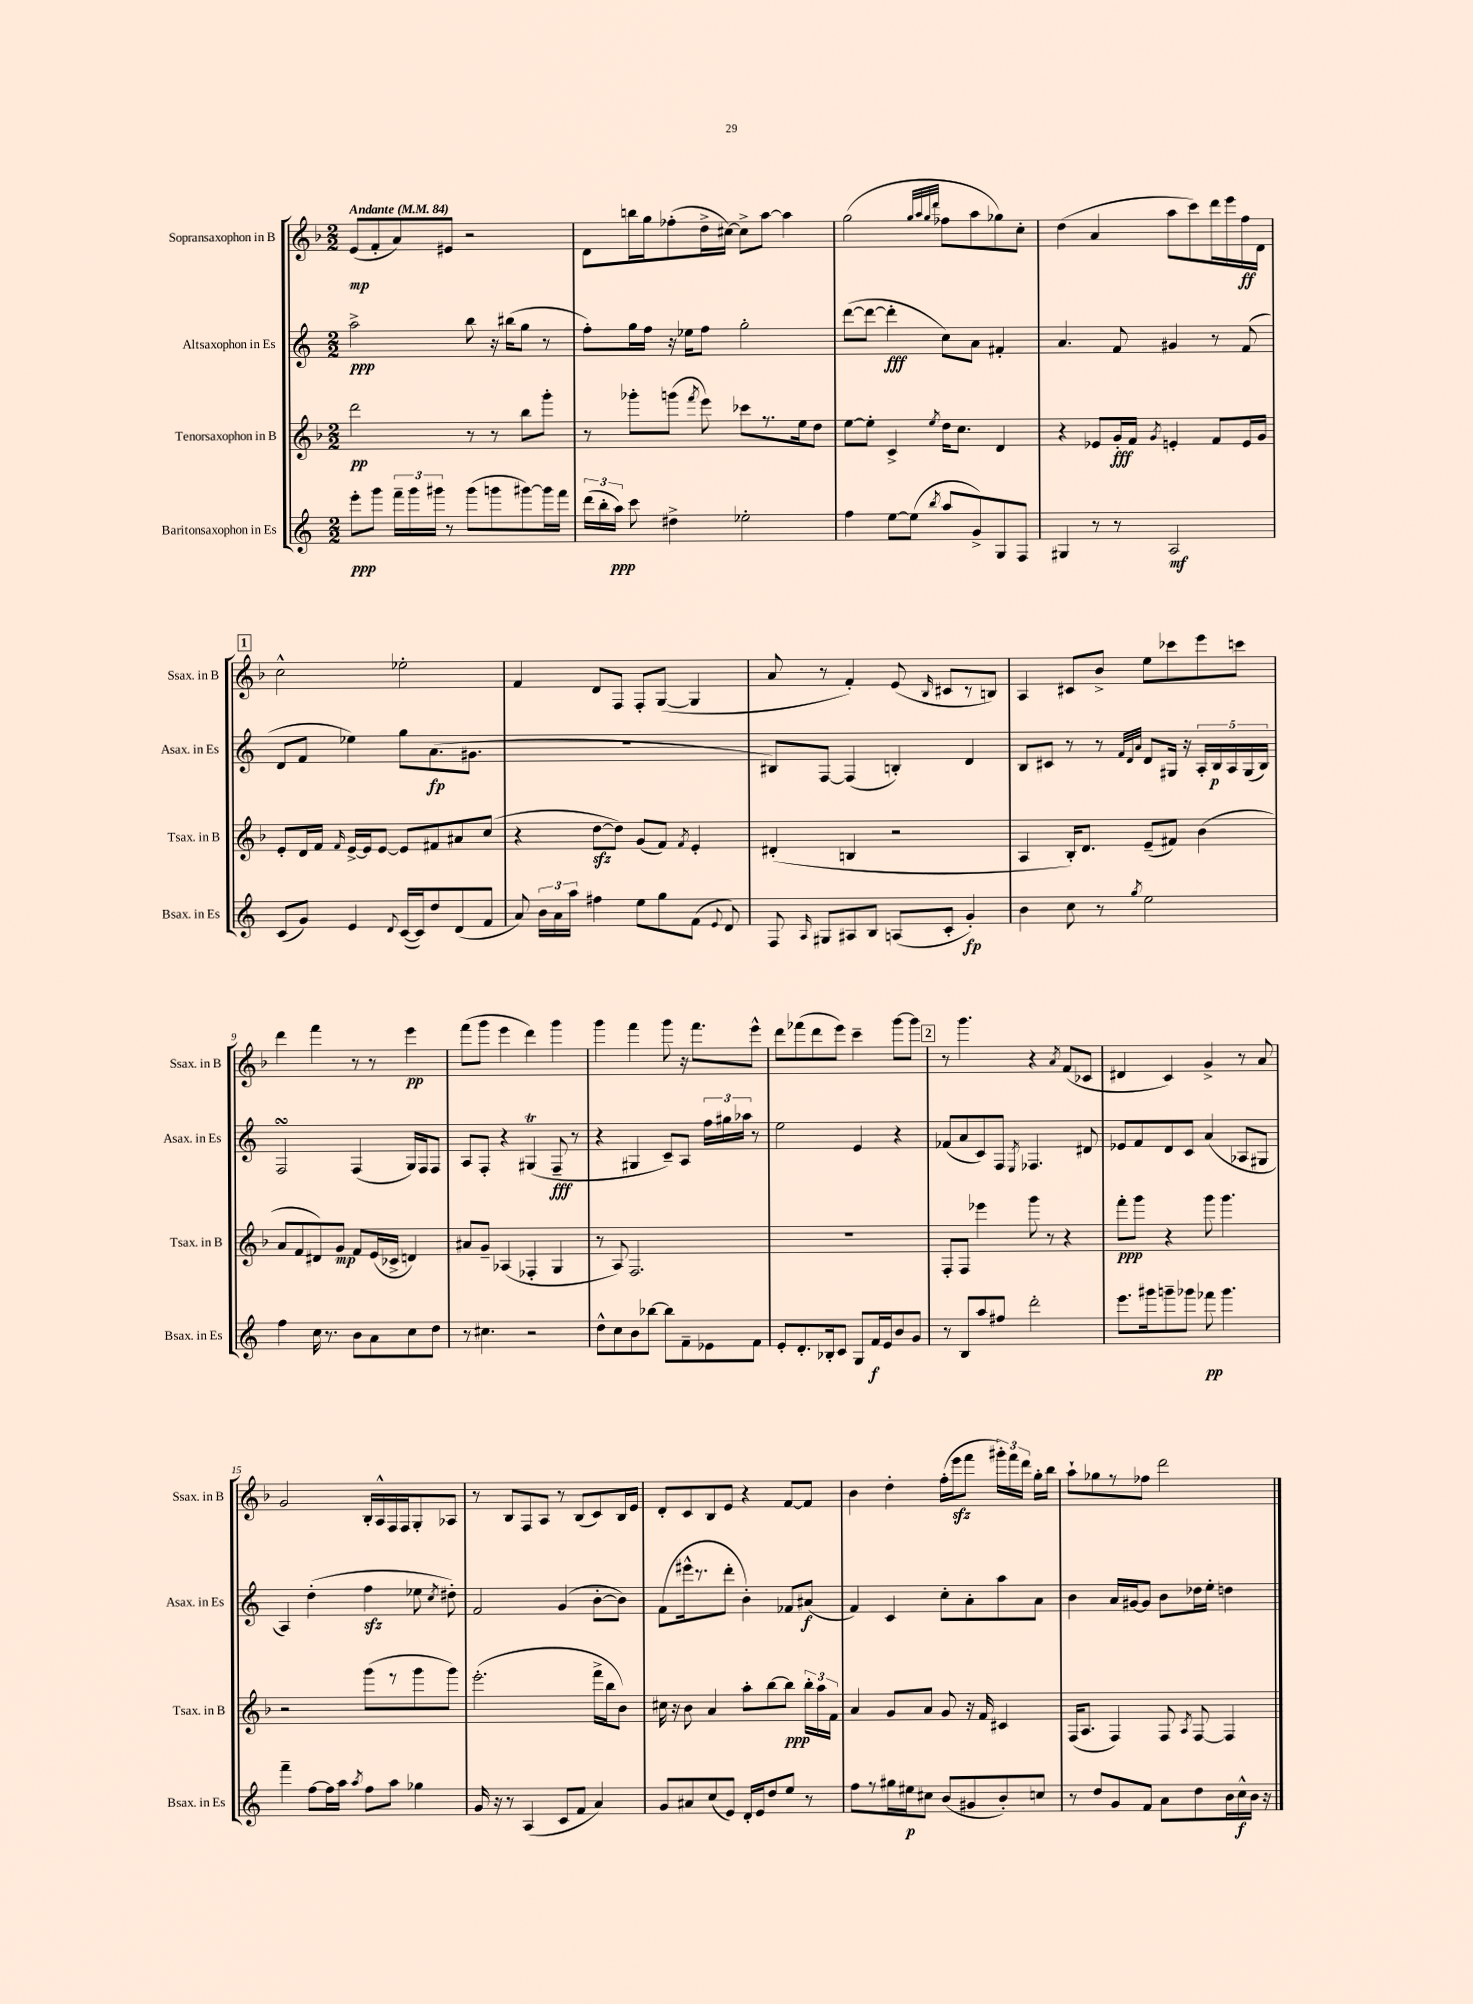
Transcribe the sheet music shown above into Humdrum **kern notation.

**kern	**kern	**kern	**kern
*staff4	*staff3	*staff2	*staff1
*clefG2	*clefG2	*clefG2	*clefG2
*k[]	*k[b-]	*k[]	*k[b-]
*M2/2	*M2/2	*M2/2	*M2/2
*MM84	*MM84	*MM84	*MM84
8eee'	2ddd	2aa^	(8e
8ggg	.	.	8f'
24fff~	.	.	8a)
24ggg	.	.	.
24ggg#	.	.	.
8r	.	.	8e#
(8ggg#	8r	8bb	2r
8ggg	8r	16r	.
.	.	(16bb#	.
[8ggg#)	8bb-	8gg	.
16ggg#]	8ggg'	8r	.
16fff	.	.	.
=	=	=	=
(24ddd	8r	8ff')	8d
24bb'	.	.	.
24aa)	.	.	.
8ccc	8ggg-'	16gg	16bb
.	.	16ff	16gg
4dd#^	(8ggg	16r	(8ff-'
.	.	16ee-	.
.	8qfff	.	.
.	8eee)	8ff	16dd^
.	.	.	[16cc#)
2ee-'	8ccc-	2gg'	8cc#^]
.	8.r	.	[8aa
.	.	.	4aa]
.	16ee	.	.
.	8dd	.	.
=	=	=	=
4ff	[8ee	([8ddd	(2gg
.	8ee']	8ddd_	.
[8ee	4c^	4ddd']	.
(8ee]	.	.	.
.	.	.	32qqgg
.	.	.	32qqaa
.	.	.	32qqgg
8qbb	8qee	.	32qqddd
8aa	16dd	8cc)	8ff-
.	8.cc	.	.
8g^)	.	8a	8aa
8G	4d	4f#'	8gg-)
8F	.	.	8cc'
=	=	=	=
4G#	4r	4.a	(4dd
8r	8e-	.	4a
8r	16g'	8f	.
.	16f	.	.
.	8qg	.	.
2A	4e'	4g#	8aa
.	.	.	8ccc)
.	8f	8r	16ddd
.	.	.	16eee
.	16e	(8f	16ff
.	16g	.	16d
=	=	=	=
(8c	8e'	8d	2cc^^
8g)	16d	8f	.
.	16f	.	.
.	16qqf	.	.
4e	[16e^	4ee-)	.
.	16e]	.	.
.	[8e	.	.
8qqd	.	.	.
([16c	8e]	8gg	2ee-'
16c])	.	.	.
8dd	8f#	(8.a	.
(8d	8a#	.	.
.	.	8.g#	.
8f	(8cc	.	.
=	=	=	=
8a)	4r	1r	4f
24b	.	.	.
24a	.	.	.
24aa	.	.	.
4ff#	[8dd	.	8d
.	8dd])	.	8F
8ee	(8g	.	8F'
8gg	8f)	.	([8G
.	8qf	.	.
(8f	4e'	.	4G]
8qqe	.	.	.
8d)	.	.	.
=	=	=	=
8F	(4d#'	8B#)	8a
16qqA	.	.	.
8G#	.	[8F	8r
8A#	4B	(4F]	4f')
8B	.	.	.
(8A	2r	4B')	(8e
.	.	.	16qqB-
8c'	.	.	8c#
4g')	.	4d	8r
.	.	.	8B)
=	=	=	=
4b	4A	8B	4A
.	.	8c#	.
8cc	16B-')	8r	8c#
.	8.d	.	.
8r	.	8r	8b-^
.	.	32qqf	.
.	.	32qqd	.
8qgg	.	32qqa	.
2ee	(8e~	8d	8ee
.	8f#)	16G#	8ccc-
.	.	16r	.
.	(4b-	20A'	8eee
.	.	20B	.
.	.	20A	.
.	.	.	8ccc
.	.	(20G#	.
.	.	20B)	.
=	=	=	=
4ff	8a	2F	4ddd
.	8f	.	.
16cc	8d#)	.	4fff
8.r	.	.	.
.	8g	.	.
8b	8f	(4F	8r
8a	(16e	.	8r
.	16c-^	.	.
8cc	4d)	16G)	4eee
.	.	16F	.
8dd	.	8F	.
=	=	=	=
8r	8a#	8A	(8fff
4.cc#	8g~	8F'	8ggg
.	(4A-	4r	4eee
2r	4F-'	(4G#	4ddd)
.	4G	8F~	4ggg
.	.	8r	.
=	=	=	=
8dd^^	8r	4r	4ggg
8cc	8A)	.	.
8b	2.F	4G#	4fff
[8bb-	.	.	.
8bb-]	.	8c~)	8ggg
8f~	.	8A	16r
.	.	.	8.fff
8e-	.	24ff	.
.	.	24gg#	.
.	.	24aa-	.
8f	.	8r	8eee^^
=	=	=	=
8e'	1r	2ee	8ddd
8.d'	.	.	(8fff-
.	.	.	8ddd
16B-'	.	.	.
8c	.	.	8eee)
8G	.	4e	4ccc~
16f	.	.	.
16e	.	.	.
8b	.	4r	[8ggg
8g	.	.	8ggg]
=	=	=	=
8r	8F'	(8f-	8r
8B	8F	8a	4.ggg
8aa	4eee-	8c)	.
8ff#	.	8F	.
.	.	8qE	.
2ddd'	8ggg	4.F-	4r
.	8r	.	.
.	.	.	8qa
.	4r	.	(8f
.	.	8d#	8c-
=	=	=	=
8.eee	8fff'	8e-	4d#
.	8ggg	8f	.
16ggg#	.	.	.
8ggg~	4r	8d	4c)
8ggg-	.	8c	.
8fff-	8ggg	(4a	4g^
4.ggg-	4.ggg	.	.
.	.	8A-	8r
.	.	8G#	8a
=	=	=	=
4fff~	2r	4A)	2g
[8ff	.	(4dd'	.
16ff]	.	.	.
16aa	.	.	.
8qaa	.	.	.
8ff	(8ggg	4ff	16B-'
.	.	.	16A^^
8aa	8r	.	16F
.	.	.	16F
4gg-	8ggg	8ee-	8G'
.	.	8qcc	.
.	8ggg)	8dd#')	8A-
=	=	=	=
16g	(2.eee'	2f	8r
16r	.	.	.
8r	.	.	8B-
(4A	.	.	8F
.	.	.	8A
8c	.	(4g	8r
8f	.	.	(8B-
4a)	16fff^	[8b'	8c)
.	16bb-	.	.
.	8b-)	8b])	16B-
.	.	.	16e
=	=	=	=
8g	16cc#	(8f	8d'
.	16r	.	.
8a#	8b-	16eee#^^	8c
.	.	8.r	.
(8cc	4a	.	8B-
8e)	.	8ddd'	8e
16d'	8aa'	4b')	4r
16e	.	.	.
8dd	[8bb-	.	.
8ee	8bb-]	8f-	[8f
8r	24bb-'	(8a#	8f]
.	24aa	.	.
.	24f	.	.
=	=	=	=
8ff	4a	4f)	4b-
8r	.	.	.
16gg#	8g	4c	4dd'
16ee#	.	.	.
8cc#	8a	.	.
(8b	8g	8cc'	(16ff'
.	.	.	16eee
8g#	16r	8a'	8fff
.	16f	.	.
8b')	4c#	8aa	24ggg#')
.	.	.	24fff
.	.	.	24ddd
8cc	.	8a	16gg'
.	.	.	16bb-
=	=	=	=
8r	(16F	4b	8aa`
.	8.A	.	.
8dd	.	.	8gg-
8g	4F)	16a	8r
.	.	[16g#	.
8f	.	8g#]	8ff-
8a	8F	8b	2ddd
.	8qA	.	.
8dd	[8F	16dd-	.
.	.	16ee'	.
16b	4F]	4dd	.
16cc^^	.	.	.
16b	.	.	.
16r	.	.	.
==	==	==	==
*-	*-	*-	*-
